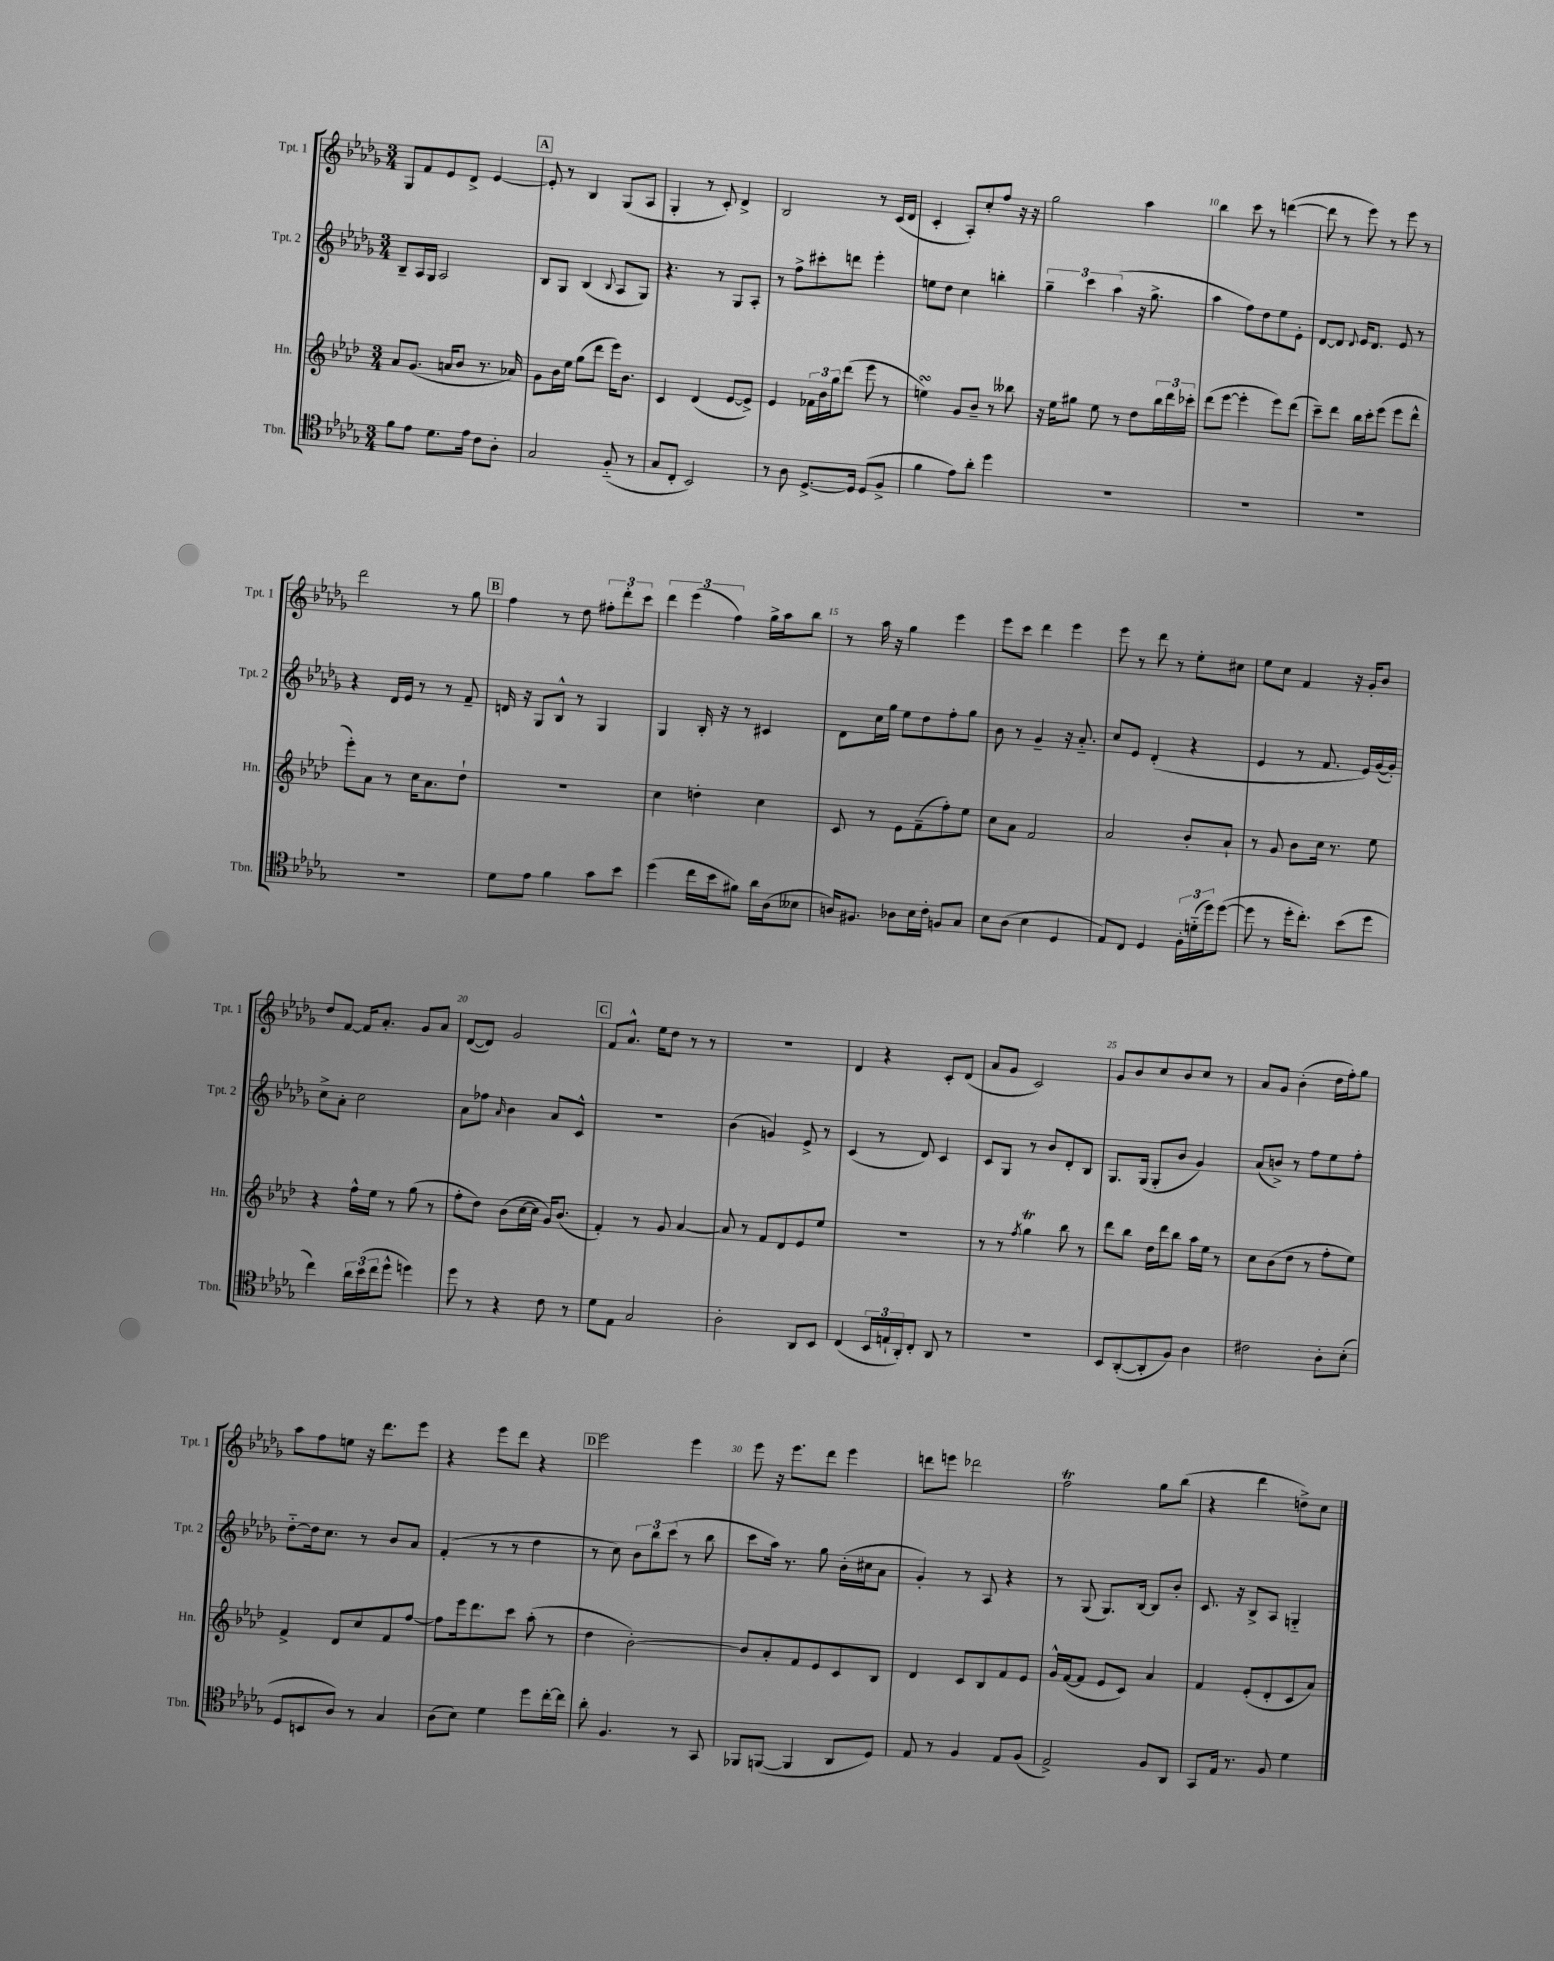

**kern	**kern	**kern	**kern
*part4	*part3	*part2	*part1
*staff4	*staff3	*staff2	*staff1
*I"Tbn.	*I"Hn.	*I"Tpt. 2	*I"Tpt. 1
*I'Tbn.	*I'Hn.	*I'Tpt. 2	*I'Tpt. 1
*clefC4	*clefG2	*clefG2	*clefG2
*k[b-e-a-d-g-]	*k[b-e-a-d-]	*k[b-e-a-d-g-]	*k[b-e-a-d-g-]
*M3/4	*M3/4	*M3/4	*M3/4
=4	=4	=4	=4
8f\L	8a-/L	8B-~/L	8G-/L
8e-\J	(8.g/J	16A-/L	8f/
.	.	16G-/JJ	.
8.d-\L	.	2A-/	8e-/
.	16an/KL	.	.
.	8b-/J	.	8d-^/J
16e-\Jk	.	.	.
8c\L	8.r	.	[4e-/
8A-'\J	.	.	.
.	16a-X/)	.	.
!!LO:REH:place=s1:t=A
=5	=5	=5	=5
2G-/	8g\L	8B-/L	8e-'/]
.	16b-\L	8G-/J	8r
.	16ee-\JJ	.	.
.	(8gg\L	(4B-/	4B-/
.	8ddd-\J	.	.
.	.	8qqB-/	.
(8F/	16eee-\KL)	8A-/L	(8G-/L
.	8.b-\J	.	.
8r	.	8G-/J)	8A-/J
=6	=6	=6	=6
8G-/L	4c/	4.r	4G-'/
8C'/J	.	.	.
2BB-/)	(4d-/	.	8r
.	.	8r	8c'/)
.	[8e-/L	8G-/L	4d-^/
.	8e-^/J])	8A-'/J	.
=7	=7	=7	=7
8r	4e-/	8r	2B-/
8A-\	.	8ff^\L	.
[8.D-^/L	24f-X\LL	8ccc#X'\	.
.	24b-\	.	.
.	24gg\J	.	.
.	(8ddd-\J	8dddn\J	.
16D-/Jk]	.	.	.
(8D-/L	8eee-\	4eee-'\	8r
8F^/J	8r	.	(16c/LL
.	.	.	16d-/JJ
=8	=8	=8	=8
4f\	4eensSsS\)	8een\L	4c'/
.	.	8dd-\J	.
8e-\L)	8g/L	4cc\	8A-'/L)
8a-'\J	8b-~/J	.	8cc'/
4dd-\	8r	4bbn'\	8ff/J
.	8bb--X\	.	16r
.	.	.	16r
=9	=9	=9	=9
2.r	16r	6gg-~\	2gg-\
.	16ee-\KL	.	.
.	8gg#X\J	.	.
.	.	6ccc\	.
.	8ee-\	.	.
.	.	(6aa-\	.
.	8r	.	.
.	8dd-\L	16r	4aa-\
.	.	8.gg-^\	.
.	24bb-\L	.	.
.	24ddd-\	.	.
.	24ccc-X'\JJ	.	.
=10	=10	=10	=10
2.r	(8ddd-\L	4aa-\	4bb-\
.	[8eee-\J	.	.
.	4eee-'\]	8ff\L)	8ccc\
.	.	8dd-\	8r
.	8eee-\L)	8ee-\	([4dddn\
.	(8ddd-\J	8e-'\J	.
=11	=11	=11	=11
2.r	8ccc~\L)	[8d-/L	8ddd\]
.	8ddd-\J	8d-/J]	8r
.	.	8qqd-/	.
.	16bb-\LL	16e-/KL	8eee-\)
.	16ccc'\J	8.d-/J	.
.	(8eee-\J	.	8r
.	8eee-\L	8e-/	8eee-\
.	8ddd-^^\J	8r	8r
!!LO:LB:g=z
=12	=12	=12	=12
2.r	8eee-'\L)	4r	2ddd-\
.	8a-\J	.	.
.	8r	16d-/LL	.
.	.	16e-/JJ	.
.	16cc\KL	8r	.
.	8.a-\	.	.
.	.	8r	8r
.	8dd-`\J	8f~/	8gg-\
!!LO:REH:place=s1:t=B
=13	=13	=13	=13
8d-\L	2.r	16dn/	4ff\
.	.	16r	.
8e-\J	.	8G-/L	.
4f\	.	8B-^^/J	8r
.	.	8r	8dd-\
8g-\L	.	4G-/	12ff#X'\L
.	.	.	12ddd-'\
8b-\J	.	.	.
.	.	.	12ccc\J
=14	=14	=14	=14
(4dd-\	4cc\	4G-/	6ddd-\
.	.	.	(6eee-\
16cc\LL	4ddn'\	16B-'/	.
16b-\J	.	16r	.
.	.	.	6ff\)
8f#X\J)	.	8r	.
16a-\LL	4cc\	4c#X/	16gg-^\LL
(16A-\J	.	.	16aa-\J
8B--X\J	.	.	8bb-\J
=15	=15	=15	=15
16An/KL)	8c/	8d-\L	8r
8.F#X/J	.	.	.
.	8r	16cc\L	16aa-\
.	.	16gg-\JJ	16r
8A-X\L	8e-\L	8ee-\L	4gg-\
16B-\L	(8f~\	8dd-\	.
16c'\JJ	.	.	.
8Fn/L	8ff'\)	8ff'\	4eee-\
8G-/J	8ee-\J	8gg-\J	.
=16	=16	=16	=16
8B-\L	8cc\L	8b-\	8eee-\L
(8A-\J	8a-\J	8r	8ccc\J
4B-\	2f/	4g-~/	4ddd-\
4D-/	.	16r	4eee-\
.	.	8.a-/	.
=17	=17	=17	=17
8E-/L)	2a-/	8cc/L	8eee-\
8C/J	.	8e-/J	8r
4D-/	.	(4d-'/	8ddd-\
.	.	.	8r
24F'\LL	8b-'/L	4r	8ee-'\L
(24dn\	.	.	.
24dd-\J)	.	.	.
([8dd-\J	8a-`/J	.	8cc#X\J
=18	=18	=18	=18
8dd-\]	8r	4e-/	8ee-\L
8r	8g/	.	8cc\J
16dd-'\KL	8b-\L	8r	4f/
8.cc'\J)	.	.	.
.	16cc\Jk	8.f/	.
.	8.r	.	.
(8b-\L	.	.	16r
.	.	16e-/LL)	16g-'/KL
8dd-\J	8ee-\	([16g-/	8b-/J
.	.	16g-'/JJ])	.
!!LO:LB:g=z
=19	=19	=19	=19
4cc\)	4r	8cc^\L	8dd-/L
.	.	8a-'\J	[8f/J
24a-\LL	16ff^^\LL	2cc\	16f/KL]
(24b-\	.	.	.
.	16ee-\JJ	.	8.a-'/J
24cc\J	.	.	.
8dd-^^\J	8r	.	.
4ddn\)	(8gg\	.	8g-/L
.	8r	.	8a-/J
=20	=20	=20	=20
8dd-\	8ff'\L	8a-\L	([8d-/L
8r	8dd-\J)	8ff-X\J	8d-/J])
.	.	16qqa-/	.
4r	(8b-\L	4b-\	2g-/
.	[16cc\L	.	.
.	16cc\JJ]	.	.
8c\	16g/KL)	8a-/L	.
.	(8.b-/J	.	.
8r	.	8c^^/J	.
!!LO:REH:place=s1:t=C
=21	=21	=21	=21
8d-\L	4f'/)	2.r	8f/L
8E-\J	.	.	8.a-^^/J
2G-/	8r	.	.
.	.	.	16ee-\KL
.	8g/	.	8dd-\J
.	[4a-/	.	8r
.	.	.	8r
=22	=22	=22	=22
2A-'\	8a-/]	(4b-\	2.r
.	8r	.	.
.	8f/L	4gn/)	.
.	8d-/	.	.
8AA-/L	8e-/	8e-^/	.
8BB-/J	8ee-/J	8r	.
=23	=23	=23	=23
(4C/	2.r	(4c/	4d-/
24BB-/LL	.	8r	4r
24En`/	.	.	.
24AA-'/J)	.	.	.
8C'/J	.	8d-/)	.
8AA-/	.	4c/	8c'/L
8r	.	.	(8d-/J
=24	=24	=24	=24
2.r	8r	8c/L	8a-/L
.	8r	8G-/J	8g-/J
.	8qff/	.	.
.	4ggt\	8r	2c/)
.	.	8b-/L	.
.	8bb-\	8d-'/	.
.	8r	8B-/J	.
=25	=25	=25	=25
8BB-/L	8ddd-\L	8.G-/L	8g-/L
([8AA-'/	8bb-\J	.	8b-/
.	.	(16G-/Jk	.
8AA-'/]	16dd-\LL	8G-'/L	8cc/
.	16ddd-\J	.	.
8F/J)	8bb-\J	8b-/J	8b-/
4A-\	16aa-\LL	4g-/)	8cc/J
.	16ee-\JJ	.	.
.	8r	.	8r
=26	=26	=26	=26
2c#X\	8cc\L	(8a-/L	8a-/L
.	(8b-\	8bn^/J)	8g-/J
.	8dd-\J	8r	(4b-'\
.	8r	8ff\L	.
8A-'\L	8ff'\L	8ee-\	16dd-\LL
.	.	.	16ff'\J)
(8B-'\J	8ee-\J)	8ff'\J	8gg-\J
!!LO:LB:g=z
=27	=27	=27	=27
8D-/L	4f^/	[8dd-\L	8aa-\L
8BBn/	.	16dd-\k]	8ff\
.	.	8.cc\J	.
8A-/J)	8d-/L	.	8een\J
8r	8cc/	8r	16r
.	.	.	8.ddd-\L
4G-/	8f/	8b-/L	.
.	[8ff/J	8a-/J	8eee-\J
=28	=28	=28	=28
(8A-\L	8ff\L]	(4f'/	4r
8B-\J)	16eee-\k	.	.
.	8.ddd-\	.	.
4d-\	.	8r	8eee-\L
.	8ccc\J	8r	8ddd-\J
8dd-\L	(8aa-'\	4dd-\	4r
[16cc'\L	8r	.	.
16cc\JJ]	.	.	.
!!LO:REH:place=s1:t=D
=29	=29	=29	=29
8a-'\	4dd-\	8r	2eee-\
4.F/	.	8cc\)	.
.	[2b-'\)	12b-\L	.
.	.	12bb-\	.
.	.	(12ccc\J	.
8r	.	8r	4eee-\
8GG-/	.	8bb-\	.
=30	=30	=30	=30
8FF-X/L	8b-/L]	8ccc\L	8eee-\
([8FFn/J	8a-'/	16aa-\Jk)	16r
.	.	8.r	8.eee-\L
4FF/]	8f/	.	.
.	8e-/	8gg-\	8ddd-\J
8AA-/L	8c/	(16b-'\LL	4eee-\
.	.	16cc#X\J	.
8D-/J)	8B-/J	8a-\J	.
=31	=31	=31	=31
8E-/	4d-/	4g-'/)	8dddn\L
8r	.	.	8eeen\J
4F/	8c/L	8r	2ddd-X\
.	8B-/	8A-/	.
8E-/L	8f/	4r	.
(8F/J	8e-/J	.	.
=32	=32	=32	=32
2E-^/)	16g^^/LL	8r	2fft\
.	([16f/J	.	.
.	8f/J]	(8G-/	.
.	8e-/L	8.G-/L)	.
.	8c/J)	.	.
.	.	[16B-/Jk	.
8F/L	4a-/	8B-/L]	8gg-\L
8AA-/J	.	8b-'/J	(8bb-\J
=33	=33	=33	=33
8GG-/L	4f/	8.c/	4r
16E-/Jk	.	.	.
8.r	.	16r	.
.	(8e-'/L	8B-^/L	4ddd-\
8F/	8d-'/	8A-/J	.
4d-\	8c/	4Gn/	8ddn^\L)
.	8a-/J)	.	8cc\J
==	==	==	==
*-	*-	*-	*-
